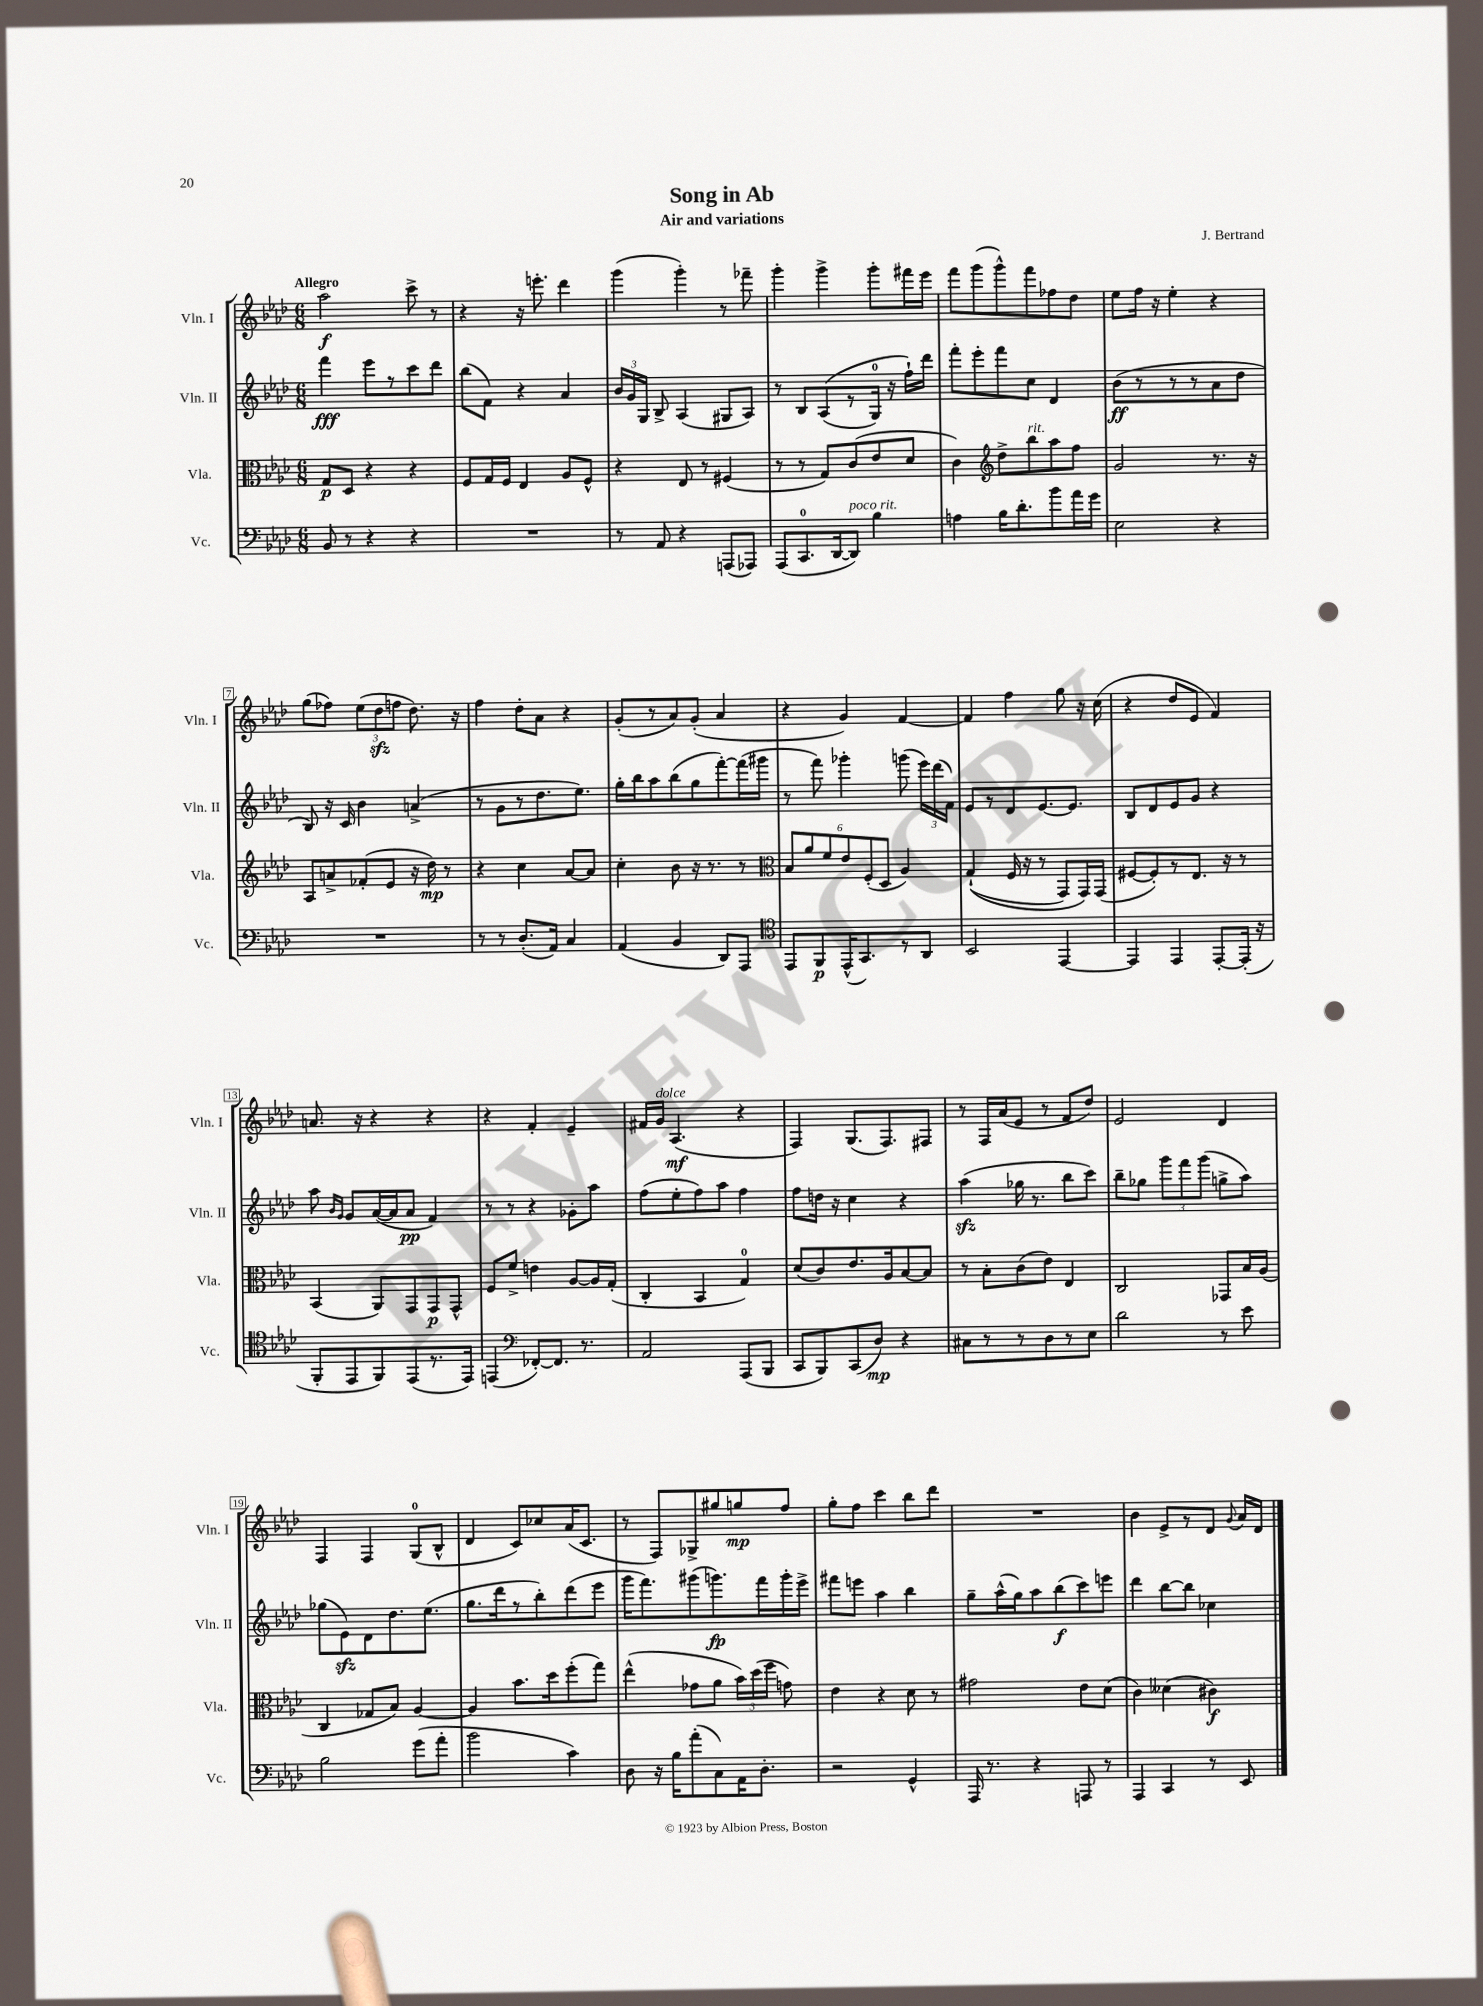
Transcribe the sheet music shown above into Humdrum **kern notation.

**kern	**kern	**kern	**kern
*staff4	*staff3	*staff2	*staff1
*clefF4	*clefC3	*clefG2	*clefG2
*k[b-e-a-d-]	*k[b-e-a-d-]	*k[b-e-a-d-]	*k[b-e-a-d-]
*M6/8	*M6/8	*M6/8	*M6/8
8BB-/	8G/L	4fff\	2aa-\
8r	8D-/J	.	.
4r	4r	8eee-\L	.
.	.	8r	.
4r	4r	8ccc\	8ccc^\
.	.	8ddd-\J	8r
=	=	=	=
2.r	8F/L	(8bb-\L	4r
.	16G/L	8f\J)	.
.	16F/JJ	.	.
.	4E-/	4r	16r
.	.	.	8.eee'\
.	8A-/L	4a-/	4ddd-\
.	8F^^/J	.	.
=	=	=	=
8r	4r	24b-/LL	(4ggg\
.	.	24g/	.
.	.	24G/JJ	.
8AA-/	.	8B-^/	.
4r	8E-/	(4A-/	4ggg'\)
.	8r	.	.
(8AAA/L	(4F#/	8G#/L	8r
8AAA-/J)	.	8A-/J)	8fff-~\
=	=	=	=
(8AAA-/L	8r	8r	4ggg'\
8.CC/	8r	8B-/L	.
.	8G/L)	&((8A-/	4ggg^\
[16DD-/k	.	.	.
8DD-/]J)	(8c/	8r	.
4B-\	8e-/	16G/Jk)	8ggg'\L
.	.	16r	.
.	8d-/J	16ff`\LL&)	16fff#\L
.	.	16ddd-\JJ	16eee-\JJ
=	=	=	=
4A\	4c\)	8fff'\L	8fff\L
.	.	8eee-'\	(8ggg\
*	*clefG2	*	*
16B-\LK	8dd-^\L	8fff\	8ggg^^\)
8.d-'\	.	.	.
.	8bb-\	8cc\J	8fff\
8b-\	8aa-\	4d-/	8ff-\
16a-\L	8ff\J	.	8dd-\J
16g\JJ	.	.	.
=	=	=	=
2E-\	2g/	(8b-\L	8ee-\L
.	.	8r	16ff\Jk
.	.	.	16r
.	.	8r	4ee-'\
.	.	8r	.
4r	8.r	8a-\	4r
.	.	8dd-\J	.
.	16r	.	.
=	=	=	=
2.r	8A-/L	8B-/)	(8gg\L
.	8a^/	16r	8ff-\J)
.	.	16c/	.
.	(8f-'/	4b-\	(12ee-\L
.	.	.	12dd-\
.	8e-/J	.	.
.	.	.	12ff\J
.	16r	(4a^/	8.dd-\)
.	16dd-\)	.	.
.	8r	.	.
.	.	.	16r
=	=	=	=
8r	4r	8r	4ff\
8r	.	8g\L	.
(8.D-'/L	4cc\	8r	8dd-'\L
.	.	8.dd-\	8a-\J
16AA-/Jk)	.	.	.
4C/	[8a-/L	.	4r
.	.	8.ee-\J)	.
.	8a-/]J	.	.
=	=	=	=
(4AA-/	4cc'\	16gg'\LL	(8g'/L
.	.	16bb-\J	.
.	.	8aa-\	8r
4BB-/	8b-\	(8bb-\	8a-/)
.	16r	8gg\	(8g'/J
.	8.r	.	.
8DD-/L)	.	[8fff'\)	4a-/
8AAA-/J	8r	(16fff\]L	.
.	.	16ggg#\JJ	.
=	=	=	=
*clefC4	*clefC3	*	*
8EE-/L	12B-/L	8r	4r
.	12a-/	.	.
8FF/	.	8fff\)	.
.	12f/	.	.
(16EE-^^/K	12e-/	4ggg-'\	4g/)
8.GG/)	.	.	.
.	(12F'/	.	.
.	12D-/J	.	.
8r	4A-/)	(8ggg\	[4f/
8AA-/J	.	24eee-\LL)	.
.	.	(24ddd-\	.
.	.	24f\JJ)	.
=	=	=	=
2BB-/	&((4G`/	8e-/L	4f/]
.	.	8r	.
.	16F/	8d-/	4ff\
.	16r	.	.
.	8r	[8.e-/	.
[4EE-/	8GG/L)	.	8gg\
.	.	8.e-/]J	.
.	16GG/L&)	.	16r
.	(16GG/JJ	.	(16cc\
=	=	=	=
4EE-/]	[8F#/L	8B-/L	4r
.	8F#'/])	8d-/	.
4EE-/	8r	8e-/	8dd-/L
.	8.E-/J	8g/J	8e-/J
[8EE-'/L	.	4r	4f/)
.	16r	.	.
(16EE-'/]Jk	8r	.	.
16r	.	.	.
=	=	=	=
8FF'/L	(4BB-/	8aa-\	8.a/
.	.	16qqb-/LL	.
.	.	16qqg/JJ	.
8EE-/	.	8g/L	.
.	.	.	16r
8FF/)	8AA-/L)	([16a-/L	4r
.	.	16a-/]J	.
(8EE-/	8GG/	8a-/J	.
8.r	8GG/	4f/)	4r
.	8GG^^/J	.	.
16EE-/Jk)	.	.	.
=	=	=	=
(4EE/	8F/L	8r	4r
.	8f^/J	8r	.
*clefF4	*	*	*
[8FF-'/L)	4e\	4r	4f'/
8.FF-/]J	.	.	.
.	[8A-/L	8g-'\L	4e-~/
8.r	.	.	.
.	16A-/]L	8aa-\J	.
.	(16G'/JJ	.	.
=	=	=	=
2AA-/	4C'/	(8ff\L	16f#/LL
.	.	.	16g/JJ
.	.	8ee-'\	(4.A-/
.	4BB-/	8ff\)	.
.	.	8aa-\J	.
(8AAA-/L	4G/)	4ff\	4r
8BBB-/J	.	.	.
=	=	=	=
8CC/L	(8d-/L	8ff\L	4F/)
8BBB-/)	8c/)	16dd\Jk	.
.	.	16r	.
(8CC/	8.e-/	4cc\	(8.G/L
8D-/J)	.	.	.
.	16A-/k	.	8.F/)
4r	[8B-/	4r	.
.	8B-/]J	.	8F#/J
=	=	=	=
8C#\L	8r	(4aa-\	8r
8r	8B-'\L	.	16F/LL
.	.	.	(16a-/J
8r	(8c\	16gg-\	8e-/J
.	.	8.r	.
8D-\	8e-\J)	.	8r
8r	4E-/	8bb-\L	8f/L
8E-\J	.	8ccc\J)	8dd-/J)
=	=	=	=
2d-\	2C/	8bb-~\L	2e-/
.	.	8gg-\J	.
.	.	12ggg\L	.
.	.	12fff\	.
.	.	(12ggg\J	.
8r	8GG-/L	8gg^\L	4d-/
8e-\	16B-/L	8aa-\J)	.
.	(16A-/JJ	.	.
=	=	=	=
2B-\	4C/	(8gg-\L	4F/
.	.	8e-\)	.
.	8G-/L	8d-\	4F/
.	8B-/J)	8.dd-\	.
(8g\L	[4A-/	.	(8G/L
.	.	(8.ee-\J	.
8a-'\J	.	.	8B-^^/J
=	=	=	=
2b-\	4A-/]	8.gg\L	4d-/
.	.	16ddd-\k	.
.	8.b-\L	8r	8c/L)
.	.	8bb-'\)	8cc-/
.	16dd-\k	.	.
4c\)	(8ff'\	(8ddd-\	(16a-/K
.	.	.	8.c/J
.	8gg\J)	8eee-\J	.
=	=	=	=
8D-\	(4ee-^^\	16ggg\LK	8r
.	.	8.fff\)	.
16r	.	.	8F/L)
16B-\LK	.	.	.
(8a-'\	8g-\L	(8ggg#\	8G-^/
8C\)	8a-\J	8.ggg\)	8gg#/
16AA-\K	24b-\LL)	.	8gg/
.	(24dd-\	.	.
8.D-'\J	.	16fff\L	.
.	24ff\JJ	.	.
.	8g\)	16ggg'\	8ff/J
.	.	16eee-^\JJ	.
=	=	=	=
2r	4e-\	8fff#\L	8gg'\L
.	.	8eee\J	8ff\J
.	4r	4aa-\	4ccc\
4GG^^/	8d-\	4bb-\	8bb-\L
.	8r	.	8ddd-\J
=	=	=	=
16AAA-/	2g#\	8gg~\L	2.r
8.r	.	.	.
.	.	(16aa-^^\L	.
.	.	16gg\J)	.
4r	.	8aa-\	.
.	.	(8bb-\	.
8AAA/	8e-\L	8ccc\)	.
8r	(8d-\J	8eee\J	.
=	=	=	=
4AAA-/	4c\)	4ddd-\	4b-\
4CC/	(4d--\	[8bb-\L	8e-^/L
.	.	8bb-\]J	8r
8r	4c#\)	4cc-\	8d-/J
.	.	.	8qqg/
8EE-/	.	.	16a-/LL
.	.	.	16d-/JJ
==	==	==	==
*-	*-	*-	*-
